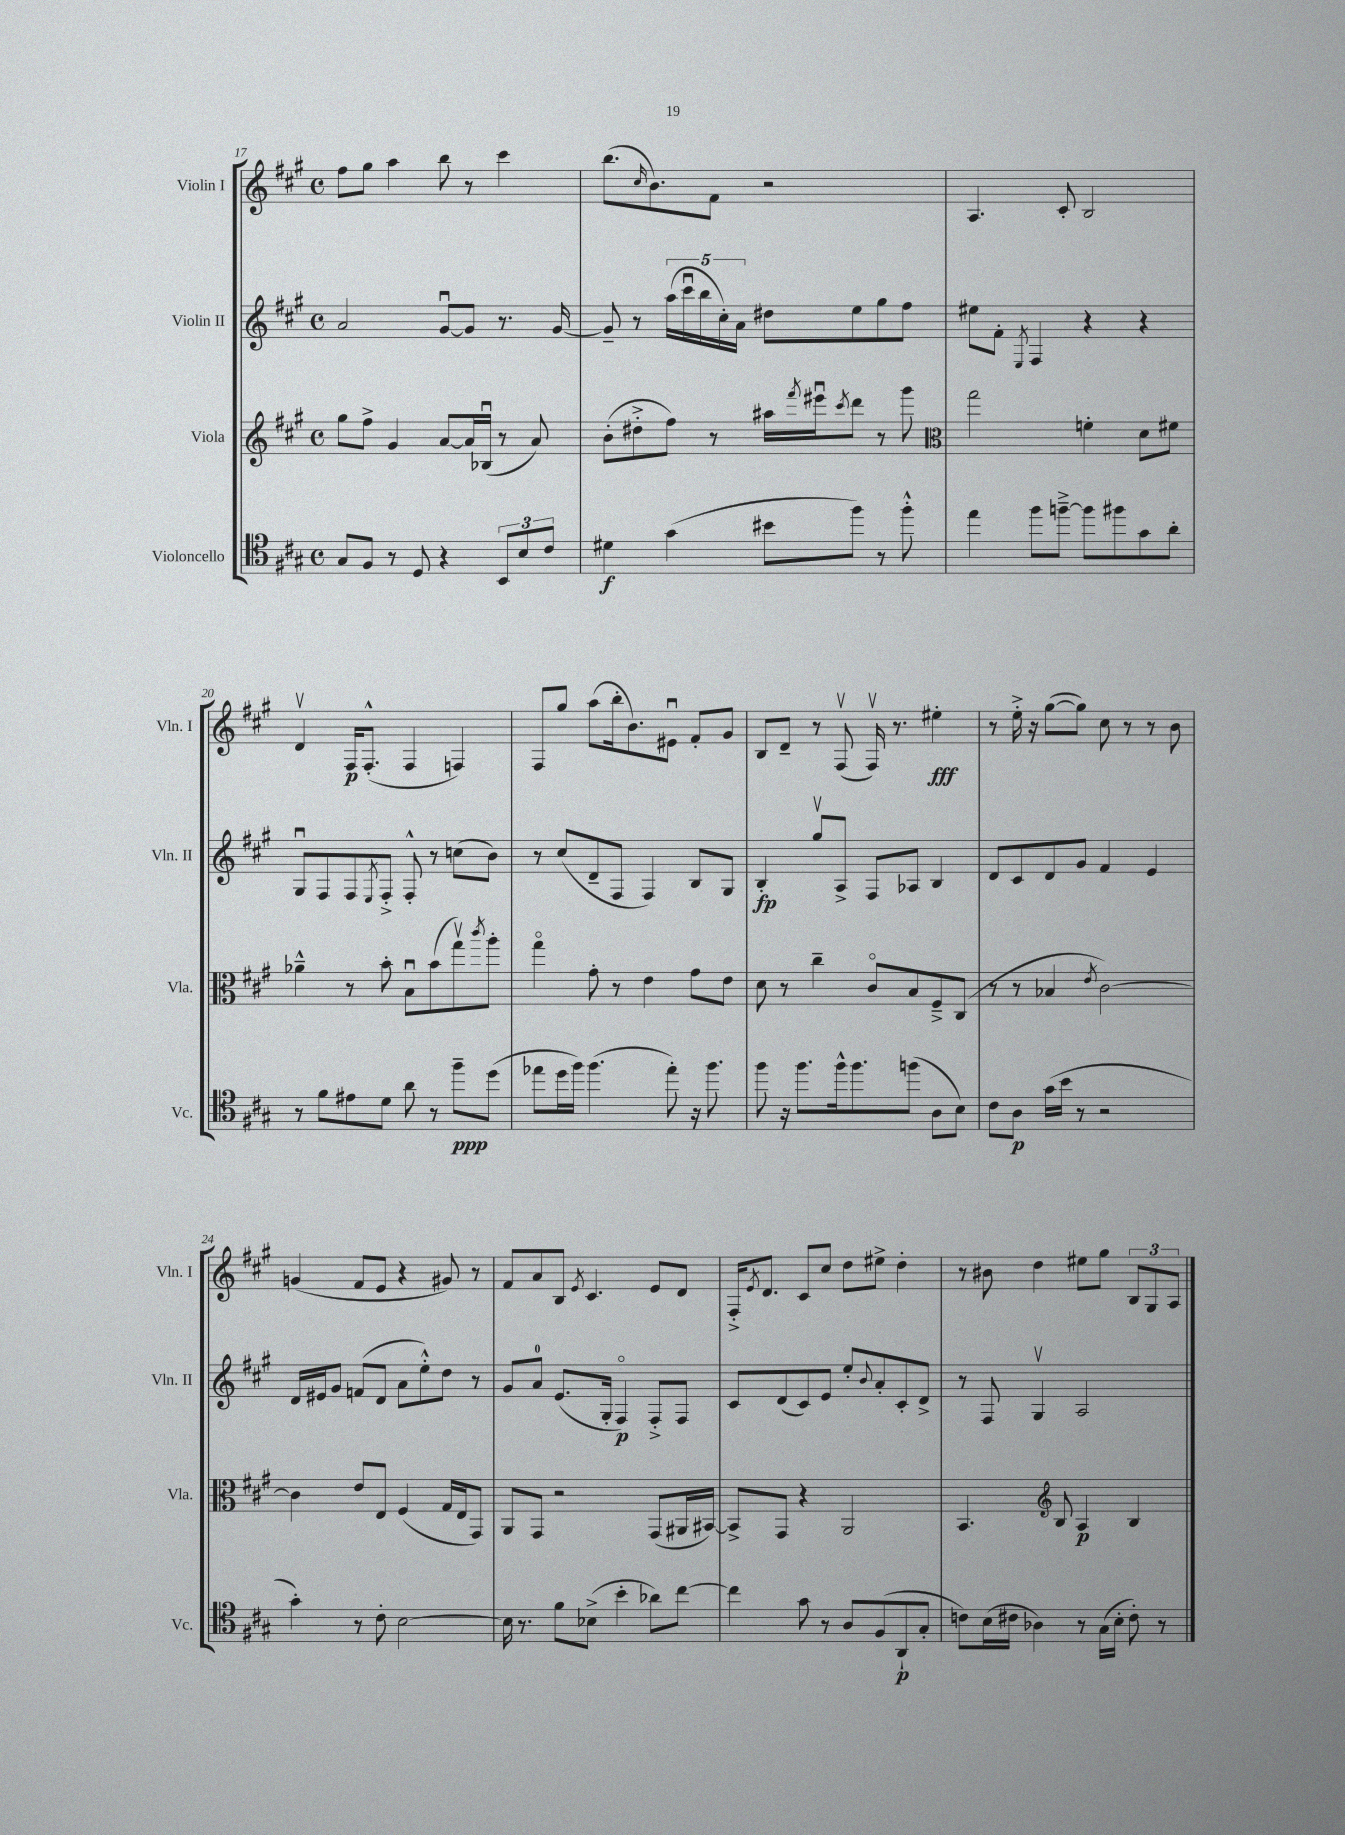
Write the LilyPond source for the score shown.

<<
\new StaffGroup <<
\new Staff = "s0" \with { instrumentName = "Violin I" shortInstrumentName = "Vln. I" } {
    \clef treble \key a \major \defaultTimeSignature \time 4/4
    fis''8 gis''8 a''4 b''8 r8 cis'''4 |
    b''8.( \grace { cis''16 } b'8.) fis'8 r2 |
    a4. cis'8-. b2 |
    d'4\upbow fis16\p fis8.-.-^( fis4 f4) |
    fis8 gis''8 a''8( b''16-. b'8.) eis'8\downbow fis'8-. gis'8 |
    b8 d'8-- r8 fis8\upbow( fis16\upbow) r8. eis''4-.\fff |
    r8 e''16-.-> r16 gis''8~( gis''8) cis''8 r8 r8 b'8 |
    g'4( fis'8 e'8 r4 gis'8) r8 |
    fis'8 a'8 b8 \acciaccatura { e'8 } cis'4. e'8 d'8 |
    fis16-.-> \acciaccatura { e'8 } d'8. cis'8 cis''8 d''8 eis''8-> d''4-. |
    r8 bis'8 d''4 eis''8 gis''8 \tuplet 3/2 { b8 gis8 a8 } \bar "|." |
}
\new Staff = "s1" \with { instrumentName = "Violin II" shortInstrumentName = "Vln. II" } {
    \clef treble \key a \major \defaultTimeSignature \time 4/4
    a'2 gis'8~\downbow gis'8 r8. gis'16~ |
    gis'8-- r8 \tuplet 5/4 { a''16( cis'''16\downbow b''16 cis''16-.) a'16 } dis''8 e''8 gis''8 fis''8 |
    eis''8 fis'8-. \acciaccatura { e8 } fis4 r4 r4 |
    gis8\downbow fis8 fis8 \acciaccatura { e8 } fis8-.-> fis8-.-^ r8 c''8( b'8) |
    r8 cis''8( d'8-- fis8 fis4) b8 gis8 |
    b4-.\fp gis''8\upbow a8-> fis8 aes8 b4 |
    d'8 cis'8 d'8 gis'8 fis'4 e'4 |
    d'16 eis'16 gis'8 f'8( d'8 a'8 e''8-.-^) d''8 r8 |
    gis'8 a'8-0 e'8.( gis16-. fis4\flageolet\p) fis8-.-> fis8 |
    cis'8 d'8( cis'8) e'8 e''8-. \appoggiatura { b'8 } a'8-. cis'8-. d'8-> |
    r8 fis8 gis4\upbow a2 \bar "|." |
}
\new Staff = "s2" \with { instrumentName = "Viola" shortInstrumentName = "Vla." } {
    \clef treble \key a \major \defaultTimeSignature \time 4/4
    gis''8 fis''8-> gis'4 a'8~ a'16 bes16\downbow( r8 a'8) |
    b'8-.( dis''8-.-> fis''8) r8 ais''16 \acciaccatura { fis'''8 } eis'''16\downbow \acciaccatura { cis'''8 } d'''8 r8 gis'''8 |
    \clef alto gis''2 f'4-. d'8 fis'8 |
    aes'4---^ r8 b'8-. b8\downbow b'8( gis''8\upbow) \acciaccatura { cis'''8 } a''8-. |
    gis''4\flageolet gis'8-. r8 e'4 gis'8 e'8 |
    d'8 r8 cis''4-- cis'8\flageolet b8 fis8---> cis8( |
    r8 r8 bes4 \acciaccatura { e'8 } cis'2~) |
    cis'4 e'8 e8 fis4( gis16 e16 gis,8) |
    a,8 gis,8 r2 gis,8( ais,16 bis,16~) |
    bis,8-> gis,8 r4 a,2 |
    b,4. \clef treble b8 a4\p b4 \bar "|." |
}
\new Staff = "s3" \with { instrumentName = "Violoncello" shortInstrumentName = "Vc." } {
    \clef tenor \key a \major \defaultTimeSignature \time 4/4
    gis8 fis8 r8 d8 r4 \tuplet 3/2 { b,8 b8 cis'8 } |
    dis'4\f gis'4( bis'8 fis''8) r8 fis''8-.-^ |
    e''4 fis''8 f''8~---> f''8 fis''8 gis'8 a'8-. |
    r8 fis'8 eis'8 d'8 a'8 r8 fis''8--\ppp d''8( |
    ees''8 d''16 fis''16) fis''4.( ees''8-.) r16 fis''8. |
    fis''8 r16 fis''8. fis''16-^ fis''8. f''8( a8 b8) |
    cis'8 a8\p gis'16( b'16 r8 r2 |
    gis'4-.) r8 cis'8-. b2~ |
    b16 r8. fis'8 bes8->( b'4-. aes'8) cis''8~ |
    cis''4 gis'8 r8 a8 fis8( a,8-!\p gis8-. |
    c'8) b16( cis'16 aes4) r8 gis16( b16-. cis'8-.) r8 \bar "|." |
}
>>
>>
\layout { \context { \Score currentBarNumber = #17 } }
